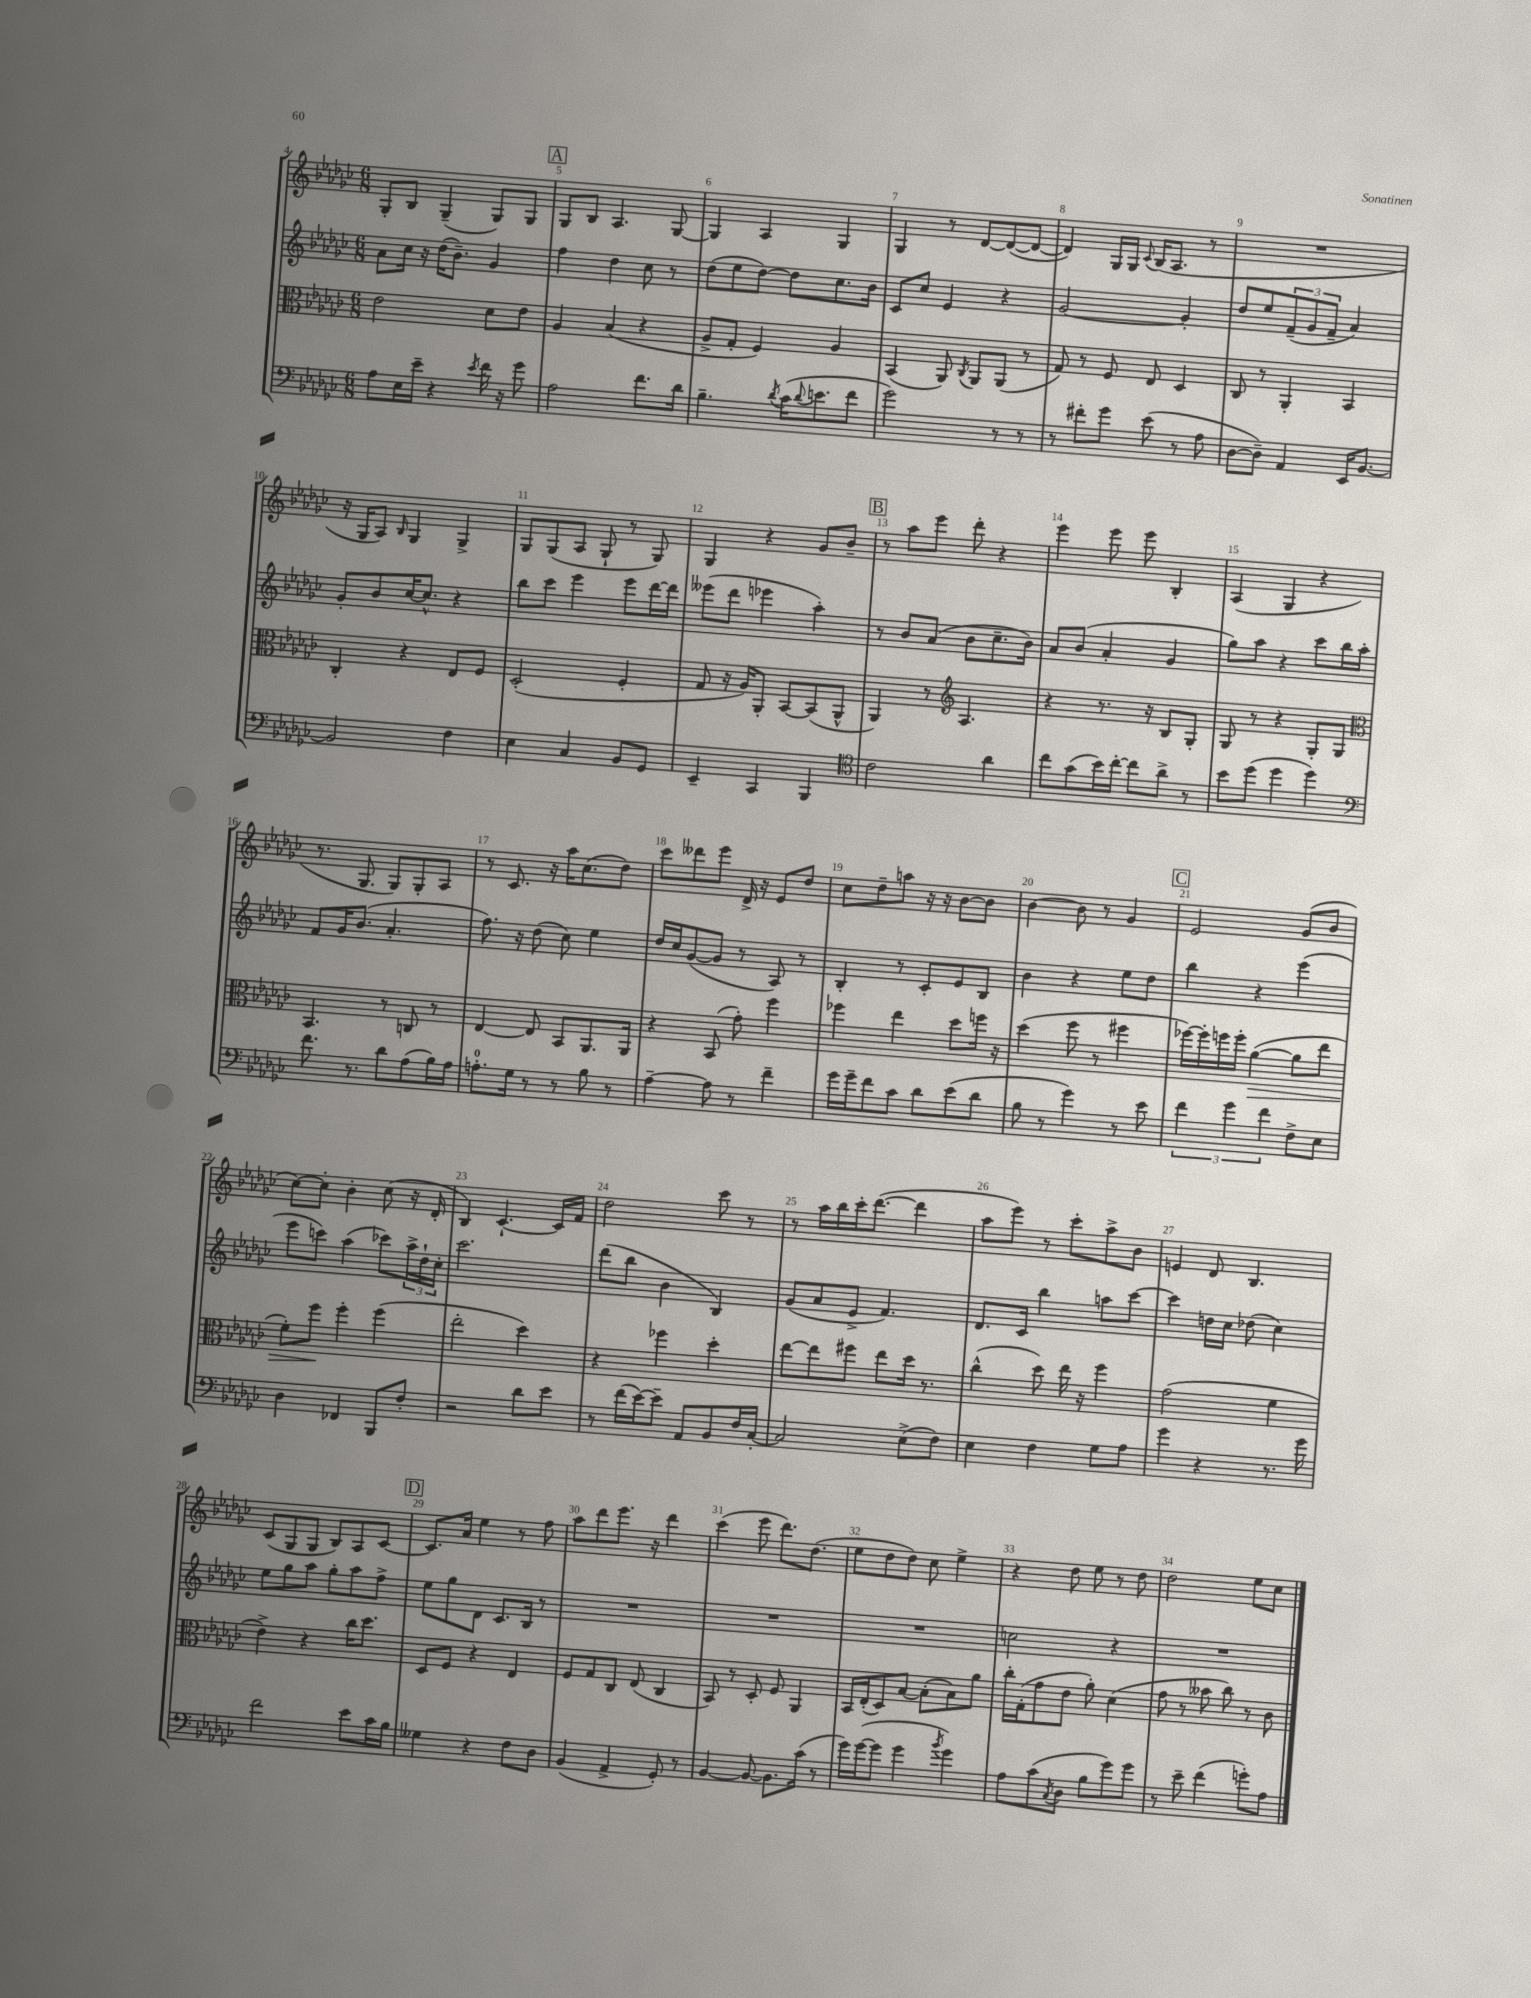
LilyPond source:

<<
\new StaffGroup <<
\new Staff = "s0" {
    \clef treble \key ges \major \numericTimeSignature \time 6/8
    ges8-. bes8 ges4--( ges8) ges8 |
    \mark \markup { \box "A" } ges8 bes8 aes4. ges8~ |
    ges4 aes4 ges4 |
    ges4 r8 des'8~ des'8~( des'8~ |
    des'4) ges16 ges16 \appoggiatura { ces'8 } bes16( aes8. r8 |
    R2. |
    r16 ges16 aes8) \grace { bes16 } ges4 ges4-> |
    ges8 ges8( aes8 ges8-! r8 ges8) |
    ges4 r4 ges'8 bes'8-- |
    \mark \markup { \box "B" } r8 aes''8 ees'''8 des'''8-. r4 |
    ees'''4 ees'''8 ees'''8 bes4-. |
    aes4( ges4 r4 |
    r8. ges8. ges8) ges8-. aes8 |
    r8 ces'8. r16 aes''16 ces''8.( des''8) |
    ces'''8 deses'''8 ees'''8 des'16-> r16 ees'8 des''8 |
    ces''8 des''8-- a''8 r16 r16 bes'8~ bes'8 |
    bes'4~ bes'8 r8 ges'4 |
    \mark \markup { \box "C" } ees'2 ges'8( bes'8 |
    ces''8~) ces''8-. bes'4-. ces''8( r16 des'16-. |
    bes4) ces'4.~-! ces'16 f'16 |
    des''2 ces'''8 r8 |
    r8 aes''16 bes''16 ces'''16-. des'''8.~( des'''4 |
    aes''8 ees'''8) r8 ces'''8-. aes''8-> bes'8 |
    e'4 des'8 bes4. |
    ces'8( ges8 ges8 bes8) aes8 ces'8~ |
    \mark \markup { \box "D" } ces'8. aes'16 ees''4 r8 f''8 |
    aes''8 des'''8 ees'''8. r16 des'''4 |
    ces'''4( ees'''8 des'''8.) des''8.( |
    ees''8 des''8 des''8) ces''8 ees''4-> |
    r4 des''8 ees''8 r8 des''8 |
    des''2 ees''8 ces''8 \bar "|." |
}
\new Staff = "s1" {
    \clef treble \key ges \major \numericTimeSignature \time 6/8
    aes'8 ces''16 r16 des''16( bes'8.--) ges'4 |
    \mark \markup { \box "A" } f''4 des''4 ces''8 r8 |
    des''8( ees''8 des''8~) des''8 ces''8. bes'16 |
    ces'8 ces''8 ees'4 r4 |
    ges'2~ ges'4-. |
    des''8 ees''8 \tuplet 3/2 { f'8--( ges'8 f'8-- } aes'4) |
    ges'8-. bes'8 ces''16~ ces''8.-^ r4 |
    bes''8 ces'''8 ees'''4 ees'''8 des'''16~ des'''16 |
    eeses'''8( des'''8 ees'''4 aes''4-.) |
    \mark \markup { \box "B" } r8 bes'8 aes'8( bes'8 ces''8.-- bes'16) |
    aes'8 bes'8( aes'4-. ges'4 |
    ges''8) aes''8 r4 ces'''8 bes''16 aes''16-. |
    f'8 ges'16 bes'8.( aes'4.-. |
    f''8.) r16 des''8( ces''8) ees''4 |
    des''16 ces''16 ges'8~( ges'8 r8 aes8) r8 |
    bes4-. r8 ces'8-. ees'8 bes8 |
    bes'4 r4 ees''8 des''8 |
    \mark \markup { \box "C" } bes''4 r4 ees'''4( |
    ees'''8 c'''8) aes''4( ces'''8) \tuplet 3/2 { aes''16-> des''16-! ces''16-. } |
    ces'''2. |
    des'''8( bes''8 bes'4 bes4) |
    ges'8( aes'8 ees'8-> f'4.) |
    des'8. ces'16 bes''4 a''8 ces'''8~ |
    ces'''4 d''16 ces''16 des''8( ces''4) |
    ees''8 ges''8 aes''8 ges''8-. aes''8 f''8-> |
    \mark \markup { \box "D" } ees''8 ges''8 des'8 ces'8. bes16 r8 |
    R2. |
    R2. |
    R2. |
    c''2 r4 |
    R2. \bar "|." |
}
\new Staff = "s2" {
    \clef alto \key ges \major \numericTimeSignature \time 6/8
    ees'2 des'8 ees'8 |
    \mark \markup { \box "A" } aes4 bes4( r4 |
    aes8-> ges8-. f4) aes4 |
    bes,4( aes,8) \acciaccatura { ces8 } aes,8 aes,8( r8 |
    ges8) r8 f8 ees8 des4 |
    ces8 r8 aes,4-. bes,4 |
    ces4-. r4 ees8 f8 |
    des2-.( f4-. |
    ges8 r16 aes16) aes,8-. bes,8~ bes,8( aes,8-^ |
    \mark \markup { \box "B" } aes,4) r8 \clef treble aes4. |
    r4 r8. r16 bes8 ges8-. |
    ges8 r8 r4 ges8-. ges8 |
    \clef alto bes,4. r8 c8 r8 |
    ees4~ ees8 bes,8 aes,8. aes,16 |
    r4 bes,8( ges'8-.) f''4 |
    fes''4 ees''4 des''8 f''16 r16 |
    des''4( f''8 r8 fis''4 |
    \mark \markup { \box "C" } fes''16~) fes''16-. f''16 f''16-. aes'4~\>( aes'8 ees''8 |
    f'8-.) f''8\! f''4-. f''4( |
    ees''2-. des''4) |
    r4 fes''4 des''4-. |
    ees''8~ ees''8 fis''8 ees''8 des''16 r8. |
    ces''4-^( des''8) ees''16 r16 f''4 |
    ges'2( f'4 |
    ees'4->) r4 ces''16 des''8. |
    \mark \markup { \box "D" } des8 f8 r4 ees4 |
    f8 ges8 ces8 ees8( ces4 |
    bes,8) r8 des8-. f8 aes,4 |
    bes,16 ees16-.( des8) bes8~ bes8-.( bes8) aes'8 |
    ces''16-. ges16-.( ges'8 ees'8 aes'8-.) des'4( |
    ges'8 r8 beses'8 ces''8) r8 ces'8 \bar "|." |
}
\new Staff = "s3" {
    \clef bass \key ges \major \numericTimeSignature \time 6/8
    aes8 ees16 ees'16-- r4 \acciaccatura { ees'8 } f'16 r16 ges'8 |
    \mark \markup { \box "A" } aes2 f'8. des'16 |
    bes4.-- \acciaccatura { des'8 } ces'16( \appoggiatura { des'8 } e'8. f'8 |
    ges'2) r8 r8 |
    r8 fis'8-. ges'8 ees'8( r8 aes8 |
    des8~ des8--) aes,4 ees,16 bes,8.~ |
    bes,2 f4 |
    ees4 ces4 bes,8 ges,8 |
    ees,4-- ces,4 bes,,4 |
    \mark \markup { \box "B" } \clef tenor ces'2 aes'4 |
    ces''8 ges'8( bes'16) ces''16~-. ces''8 aes'8-> r8 |
    bes'8 des''8( des''4 des''4) |
    \clef bass f'8. r8. des'8 aes8( bes16) aes16 |
    a8.-0-. ges16 r8 r8 bes8 r8 |
    aes4~-- aes8 r8 f'4-- |
    ges'16 ges'16-- f'8 ces'8 des'8 ees'8( des'8 |
    bes8 r8 ges'4) r8 ees'8 |
    \mark \markup { \box "C" } \tuplet 3/2 { f'4 ges'4 f'4 } f8-> ees8 |
    des4 fes,4 bes,,8 f8-. |
    r2 des'8 ees'8 |
    r8 f'16( ees'16~) ees'8-- aes,8 bes,8 f16 ces16~-. |
    ces2 ees8->( f8) |
    ees4 f4 ges8 aes8 |
    ges'4 r4 r8. ges'16 |
    f'2 ees'8 ces'16 bes16 |
    \mark \markup { \box "D" } geses4 r4 f8 des8 |
    bes,4( aes,4-> ges,8-.) r8 |
    bes,4~ bes,8~ bes,8. ces'16( r8 |
    ges'16) ges'16~( ges'8 ges'4 \acciaccatura { bes'8 } ges'4) |
    aes8 ces'8( \acciaccatura { ces8 } des8 bes8 ges'8) ges'8 |
    r8 ees'8-- f'4( g'8-.) aes8 \bar "|." |
}
>>
>>
\layout { \context { \Score currentBarNumber = #4 \override BarNumber.break-visibility = ##(#f #t #t) barNumberVisibility = #all-bar-numbers-visible } }
